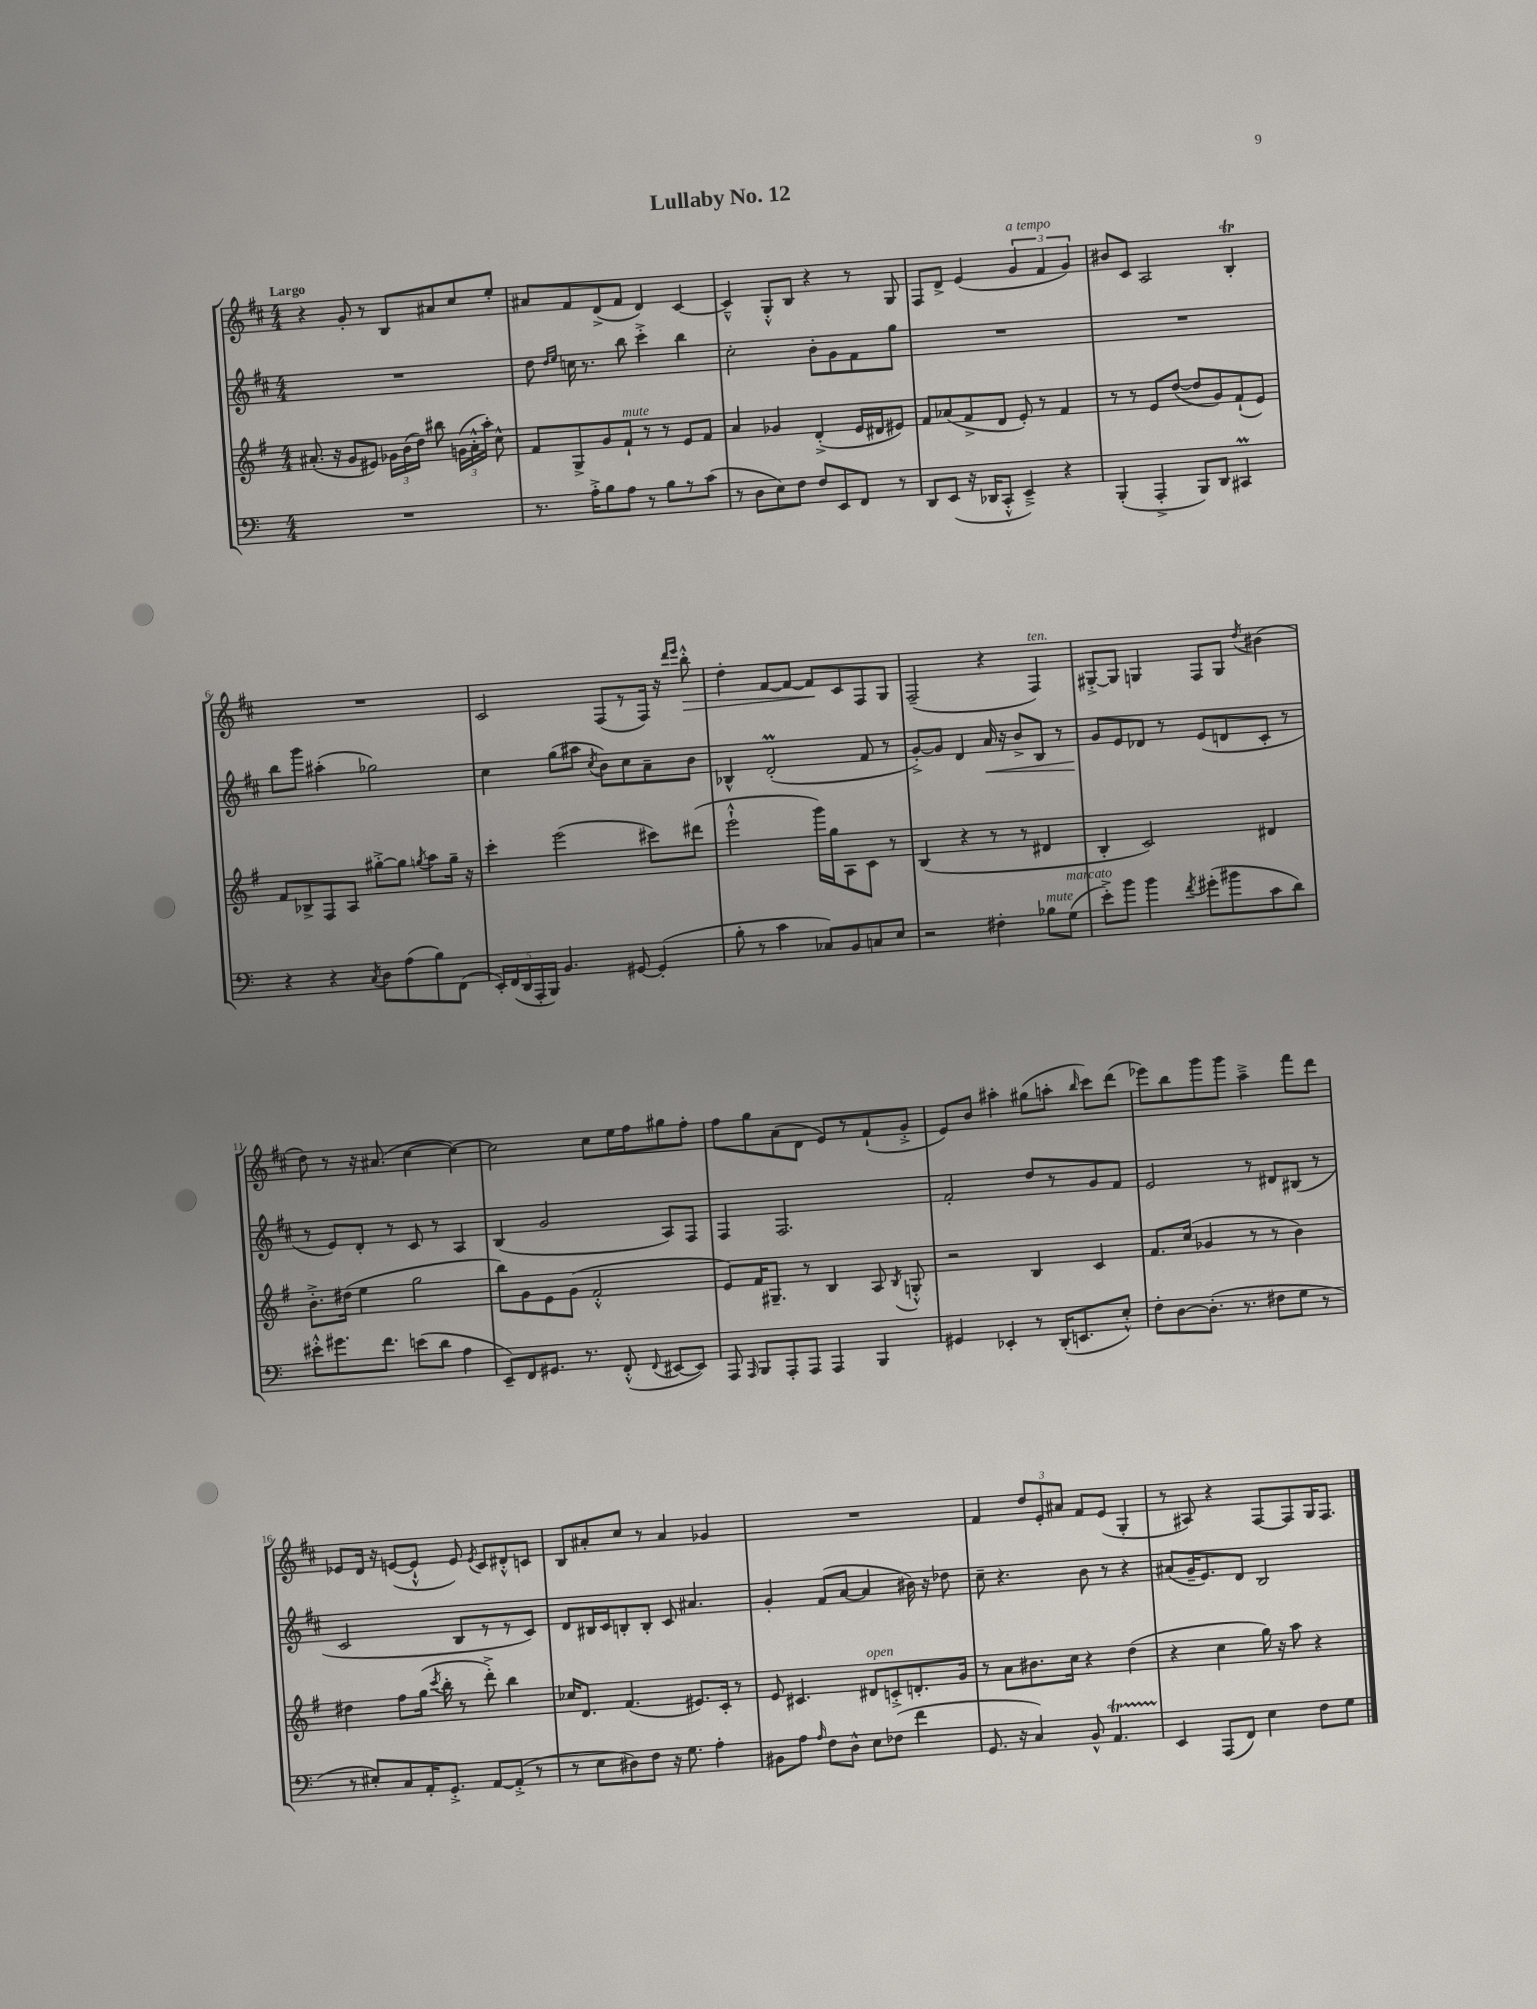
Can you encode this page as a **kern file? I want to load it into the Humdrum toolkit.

**kern	**kern	**kern	**kern
*staff4	*staff3	*staff2	*staff1
*clefF4	*clefG2	*clefG2	*clefG2
*k[]	*k[f#]	*k[f#c#]	*k[f#c#]
*M4/4	*M4/4	*M4/4	*M4/4
1r	(8.a#'	1r	4r
.	16r	.	.
.	8g	.	8g'
.	8e#)	.	8r
.	24g-	.	8B
.	(24b	.	.
.	24dd)	.	.
.	8bb#	.	8a#
.	(24g	.	8cc#
.	24a#'^^	.	.
.	24aa')	.	.
.	8cc^^	.	8ee'
=	=	=	=
8.r	8f#	8dd	8a#
.	.	16qqdd	.
.	.	16qqee	.
.	8G^	16cc	8f#
16A'^	.	8.r	.
8B	8g	.	(8d^
8A	8f#`	8bb	8f#
8r	8r	4ccc#'^	4d)
8B	8r	.	.
8r	8e	4bb	[4c#
(8c	8f#	.	.
=	=	=	=
8r	4a	2cc#'	4c#~^^]
8D	.	.	.
8E)	4g-	.	8G'^^
8F	.	.	8B
8F	(4d'^	8b'	4r
8EE	.	8g	.
8FF	16e	8f#	8r
.	16d#	.	.
8r	8e#)	8gg	8G
=	=	=	=
8DD	8f#	1r	8F#
(8EE	(8a-	.	8d^
16r	8f#^	.	(4e
16DD-	.	.	.
8CC'^^	8d	.	.
4EE~^)	8e')	.	6g
.	8r	.	.
.	.	.	6f#
4r	4f#	.	.
.	.	.	6g)
=	=	=	=
(4BBB'	8r	1r	8b#
.	8r	.	8c#
4AAA'^	8e	.	2A
.	([8dd	.	.
8BBB)	8dd]	.	.
8DD	8g)	.	.
4CC#	(8f#`	.	4B'
.	8e)	.	.
=	=	=	=
4r	8f#	8bb	1r
.	8B-^	8ggg	.
4r	8F#	(4aa#'	.
.	8A	.	.
8qC	.	.	.
8D	[8gg#'^	2gg-)	.
(8A	8gg#]	.	.
.	8qgg	.	.
8B)	8aa	.	.
(8FF	16gg~	.	.
.	16r	.	.
=	=	=	=
20EE')	4ccc'	4cc#	2c#
(20FF	.	.	.
20DD	.	.	.
20AAA'	.	.	.
20BBB)	.	.	.
4.BB	(2eee	(8gg	.
.	.	8aa#	.
.	.	8qcc#	.
.	.	8b)	(8F#
[8GG#	.	8cc#	8r
(4GG#']	8ccc#)	8a~	16F#)
.	.	.	16r
.	.	.	16qqddd
.	.	.	16qqeee
.	(8ddd#	8b	8bb'^^
=	=	=	=
8B'	2eee`^^	4B-^^	4dd'
8r	.	.	.
4c	.	(2d'	[8f#
.	.	.	8f#_
8C-)	16ggg)	.	8f#]
.	16gg	.	.
8BB	8A	.	8c#
8C	8c	8f#	8F#
8E	8r	8r	8G
=	=	=	=
2r	(4B	[8g'^)	(2F#~
.	.	8g]	.
.	4r	4d	.
4F#'	8r	16a	4r
.	.	16r	.
.	8r	8b^	.
8B-	4d#	8B	4F#)
(8G	.	8r	.
=	=	=	=
8e'^)	4B'	8g	[8G#'^
8b	.	8e	8G#]
4b	2c)	8d-	4G
.	.	8r	.
8qf	.	.	.
(8g#'	.	(8e	8F#
8b#	.	8d	8G
.	.	.	8qdd
8c	4d#	8c#'	(4b#
8d)	.	8r	.
=	=	=	=
8e#'^^	8.b'^	8r	8dd)
8.g#	.	8e)	8r
.	(16dd#	.	.
.	4ee	8d'	16r
8.f	.	.	(8.a#
.	.	8r	.
(8e	2gg	8c#	[4cc#
8d	.	8r	.
4A	.	4A	4cc#_)
=	=	=	=
8EE~)	8bb)	(4B	2cc#]
8FF	8g	.	.
8.GG#	8e	2g	.
.	(8g	.	.
8.r	.	.	.
.	2f#'^^	.	8cc#
(8FF'^^	.	.	16ee
.	.	.	16ff#
8qqFF	.	.	.
[8EE#	.	8A)	8gg#
8EE#])	.	8F#	8ff#'
=	=	=	=
8AAA	8e)	4F#	8ff#
16qqAAA	.	.	.
8BBB	16f#	.	8gg
.	8.G#~	.	.
8AAA'	.	2.F#	(8a
8AAA	8r	.	8d
4AAA	4B	.	8e)
.	.	.	8r
4BBB	8A	.	(8f#`
.	8qB	.	.
.	8G'^^	.	8g'^
=	=	=	=
4GG#	2r	2f#'	8e)
.	.	.	8b
4EE-'	.	.	4aa#'
8r	4B	8dd	(8gg#
(16DD'	.	8r	8aa'
8.EE	.	.	.
.	.	.	16qqbb
.	4c	8g	8ccc#)
8E'^^)	.	8f#	(8ddd
=	=	=	=
8F'	8.f#	2e	8eee-)
[8D	.	.	8bb
.	(16cc	.	.
(8.D']	4g-	.	8ggg
.	.	.	8ggg
8.r	.	.	.
.	8r	8r	4aa~^
8F#	8r	8d#	.
8G	4b)	(8B#	8fff#
8r	.	8r	8ddd
=	=	=	=
8r	4dd#	2c#	8e-
8E#')	.	.	16d
.	.	.	16r
8C	8ff#	.	([8e
16AA'	(16gg	.	8e`^^]
.	8qccc	.	.
8.GG'^	16bb'	.	.
.	8r	8B	8e)
.	.	.	8qe
[8AA	8ddd'^)	8r	8c#
(8AA'^]	4bb	8r	8d#'^^
8r	.	8c#)	8c
=	=	=	=
8r	16cc-	8d	8B
.	8.d	.	.
8E	.	16B#	8a#'
.	.	16c#	.
8D#)	(4.f#	8B'	8cc#
8F	.	8B'	8r
16r	.	8c#	4a#
8.G	.	.	.
.	8.e#)	4.a#	.
4A'	.	.	4g-
.	16c'	.	.
.	8r	.	.
=	=	=	=
8BB#	8e	4g'	1r
8A	4.c#	.	.
16qqA	.	.	.
8F	.	(8f#	.
8D^^	.	[8a	.
8E	8d#	4a]	.
(8F-	8c'^	.	.
4f	8.d'	16b#)	.
.	.	16r	.
.	.	8dd-	.
.	16g	.	.
=	=	=	=
8.GG	8r	8cc#~	4f#
.	8a	4.r	.
16r	.	.	.
4C)	8.b#	.	12dd
.	.	.	12e'
.	.	.	12a#
.	16cc	.	.
8BB^^	4r	8b	8f#
4.AA	.	8r	(8e
.	(4dd	4r	4G'
=	=	=	=
4EE	4r	(8a#	8r
.	.	16g~	8A#)
.	.	8.e)	.
(8AAA	4cc	.	4r
8FF)	.	8d	.
4E	16gg)	2B	[8F#
.	16r	.	.
.	8aa	.	8F#]
8F	4r	.	16G
.	.	.	8.F#
8G	.	.	.
==	==	==	==
*-	*-	*-	*-
